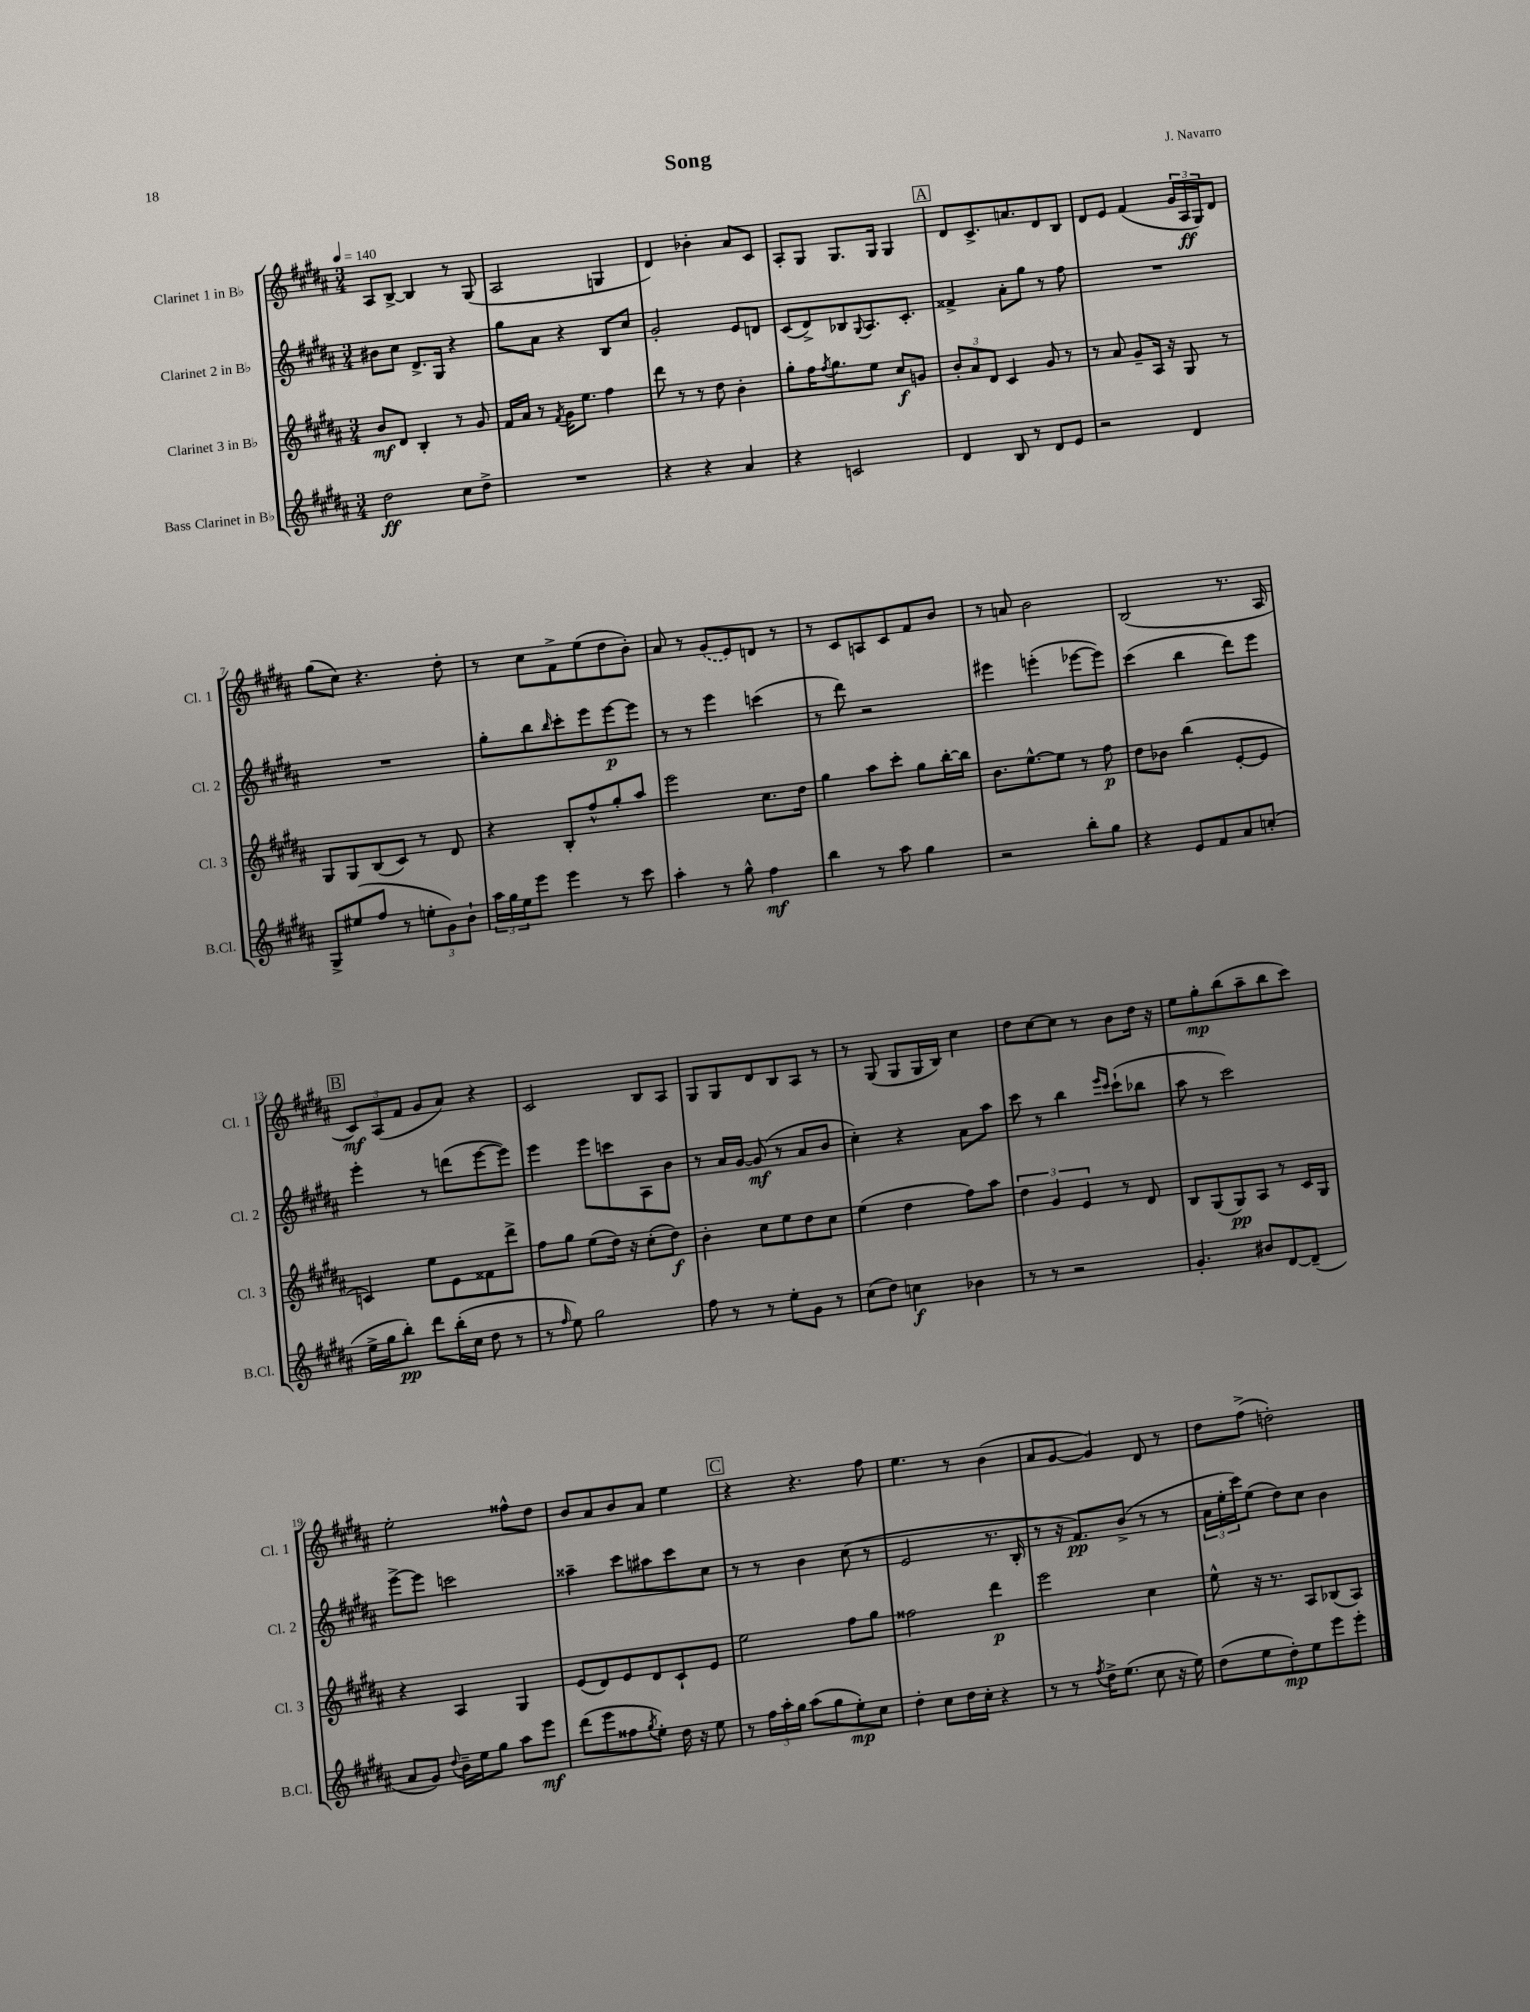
\header { title = "Song" composer = "J. Navarro" }
<<
\new StaffGroup <<
\new Staff = "s0" \with { instrumentName = "Clarinet 1 in Bb" shortInstrumentName = "Cl. 1" } {
    \clef treble \key b \major \numericTimeSignature \time 3/4 \tempo 4 = 140
    ais8 b8~-> b4 r8 gis8( |
    ais2 g4 |
    dis'4) bes'4-. ais'8 cis'8 |
    ais8-. gis8 gis8. gis16 gis4 |
    \mark \markup { \box "A" } dis'8 cis'8.-> a'8. dis'8 b8 |
    dis'8 e'8 fis'4( \tuplet 3/2 { gis'16 ais16\ff gis16) } dis'8 |
    gis''8( cis''8) r4. dis''8-. |
    r8 cis''8 fis'8-> e''8( dis''8 b'8-.) |
    ais'8 r8 \once \slurDashed gis'8( e'8) d'8 r8 |
    r8 cis'8 a8 cis'8 fis'8 b'8 |
    r8 a'8 b'2 |
    b2( r8. ais16 |
    \mark \markup { \box "B" } \tuplet 3/2 { cis'8\mf) ais8( fis'8 } gis'8 ais'8) r4 |
    cis'2 b8 ais8 |
    gis8 gis8 dis'8 b8 ais8 r8 |
    r8 gis8( gis8 gis16 b16) cis''4 |
    dis''8 cis''8~ cis''8 r8 b'8 dis''16 r16 |
    e''8 gis''8-.\mp b''8( ais''8-- b''8 cis'''8) |
    e''2-. fisis''8-^ dis''8 |
    b'8 ais'8 b'8 ais'8 e''4 |
    \mark \markup { \box "C" } r4 r4. fis''8 |
    e''4. r8 b'4( |
    ais'8 gis'8~ gis'4) dis'8 r8 |
    dis''8 fis''8->( d''2-.) \bar "|." |
}
\new Staff = "s1" \with { instrumentName = "Clarinet 2 in Bb" shortInstrumentName = "Cl. 2" } {
    \clef treble \key b \major \numericTimeSignature \time 3/4
    bis'8 cis''8 dis'8.-> gis16 r4 |
    gis''8 ais'8 r4 b8 cis''8 |
    gis'2-. e'8 d'8 |
    cis'8( dis'8->) bes8 \appoggiatura { gis8 } ais8. cis'8.-. |
    \mark \markup { \box "A" } fisis'4-> ais'8-. gis''8 r8 fis''8 |
    R2. |
    R2. |
    gis''8-. b''8 \grace { b''16 } cis'''8-. e'''8 e'''8~\p e'''8 |
    r8 r8 e'''4 c'''4( |
    r8 dis'''8) r2 |
    eis'''4 e'''4-.( ees'''8~ ees'''8) |
    cis'''4( b''4 dis'''8) e'''8 |
    \mark \markup { \box "B" } e'''4-. r8 d'''8( e'''8~ e'''8) |
    e'''4 e'''8 c'''8 ais8 b'8 |
    r8 ais'16 gis'16~ gis'8\mf( r8 ais'8 b'8 |
    cis''4-.) r4 ais'8 ais''8 |
    cis'''8 r8 b''4 \grace { e'''16 cis'''16 } cis'''8-!( bes''8 |
    ais''8 r8 cis'''2) |
    e'''8~-> e'''8 c'''2 |
    aisis''4-- cis'''8 ais''8 cis'''8 cis''8 |
    \mark \markup { \box "C" } r8 r8 b'4 cis''8( r8 |
    e'2 r8. b16-. |
    r8 r16 fis'8.\pp) b'8->( r8 r8 |
    \tuplet 3/2 { ais'16 e''16-. cis'''16) } e''8( dis''8) cis''8 b'4 \bar "|." |
}
\new Staff = "s2" \with { instrumentName = "Clarinet 3 in Bb" shortInstrumentName = "Cl. 3" } {
    \clef treble \key b \major \numericTimeSignature \time 3/4
    b'8\mf dis'8 b4-. r8 gis'8 |
    fis'16 ais'16 r8 \acciaccatura { fis'8 } gis'16 e''8. fis''4 |
    dis'''8 r8 r8 dis''8 b'4-. |
    gis''8-. fis''16 \acciaccatura { fis''8 } gis''8. e''8 cis''8\f g'8 |
    \mark \markup { \box "A" } \tuplet 3/2 { b'8-. ais'8 dis'8 } cis'4 gis'8 r8 |
    r8 ais'8 gis'8-- ais16 r16 gis8 r8 |
    gis8 gis8 b8( cis'8) r8 dis'8 |
    r4 b8-. fis''8-^ gis''8-. ais''8 |
    e'''2 cis''8. dis''16 |
    gis''4 ais''8 cis'''8-. gis''8 b''16~-. b''16 |
    b'8. e''8.~-^ e''8 r8 fis''8\p |
    dis''8 bes'8 b''4( e'8~-. e'8 |
    \mark \markup { \box "B" } c'4) e''8 e'8 fisis'8 dis'''8-> |
    fis''8 gis''8 e''8( dis''16) r16 cis''8-.( dis''8\f) |
    b'4-. cis''8 e''8 dis''8 cis''8 |
    e''4( dis''4 fis''8) ais''8 |
    \tuplet 3/2 { dis''4 gis'4 e'4 } r8 dis'8 |
    b8 gis8( gis8\pp) ais8 r8 cis'16 gis16 |
    r4 ais4 gis4 |
    e'8( dis'8) e'8 dis'8 cis'8-! e'8 |
    \mark \markup { \box "C" } e''2 fis''8 gis''8 |
    fisis''2 dis'''4\p |
    e'''2 cis''4 |
    e''8-^ r16 r8. ais8 bes8( ais8) \bar "|." |
}
\new Staff = "s3" \with { instrumentName = "Bass Clarinet in Bb" shortInstrumentName = "B.Cl." } {
    \clef treble \key b \major \numericTimeSignature \time 3/4
    dis''2\ff cis''8 dis''8-> |
    R2. |
    r4 r4 ais'4 |
    r4 c'2 |
    \mark \markup { \box "A" } dis'4 b8 r8 dis'8 e'8 |
    r2 dis'4 |
    gis8-> eis''8( fis''8 r8 \tuplet 3/2 { e''8-. gis'8) b'8-! } |
    \tuplet 3/2 { ais''16 gis''16 e''16 } e'''8 e'''4 r8 cis'''8 |
    ais''4-. r8 gis''8-^ fis''4\mf |
    b''4 r8 ais''8 gis''4 |
    r2 b''8-. gis''8 |
    r4 e'8 fis'8 ais'8 c''8-.( |
    \mark \markup { \box "B" } e''16-> gis''16 b''8-.\pp) dis'''8 b''16-.( cis''16 dis''8 r8 |
    r8 \grace { fis''16 } e''8) gis''2 |
    fis''8 r8 r8 e''8-. gis'8 r8 |
    cis''8( dis''8) c''4\f bes'4 |
    r8 r8 r2 |
    gis'4.-. bis'8 dis'8~ dis'8--( |
    ais'8 gis'8) \appoggiatura { dis''8 } b'16-- e''16 gis''8 ais''8 e'''8\mf |
    dis'''8( e'''8 fisis''8 \acciaccatura { gis''8 } e''8-.) dis''16 r16 e''8 |
    \mark \markup { \box "C" } r8 \tuplet 3/2 { fis''16 ais''16-. gis''16 } ais''8( gis''8 e''8-.\mp) cis''8 |
    dis''4-. cis''8 dis''16 cis''16-. r4 |
    r8 r8 \acciaccatura { fis''8 } dis''16-> e''8.( cis''8 r16 e''16) |
    dis''8( e''8 dis''8-.\mp) e''8 e'''8 e'''8-. \bar "|." |
}
>>
>>
